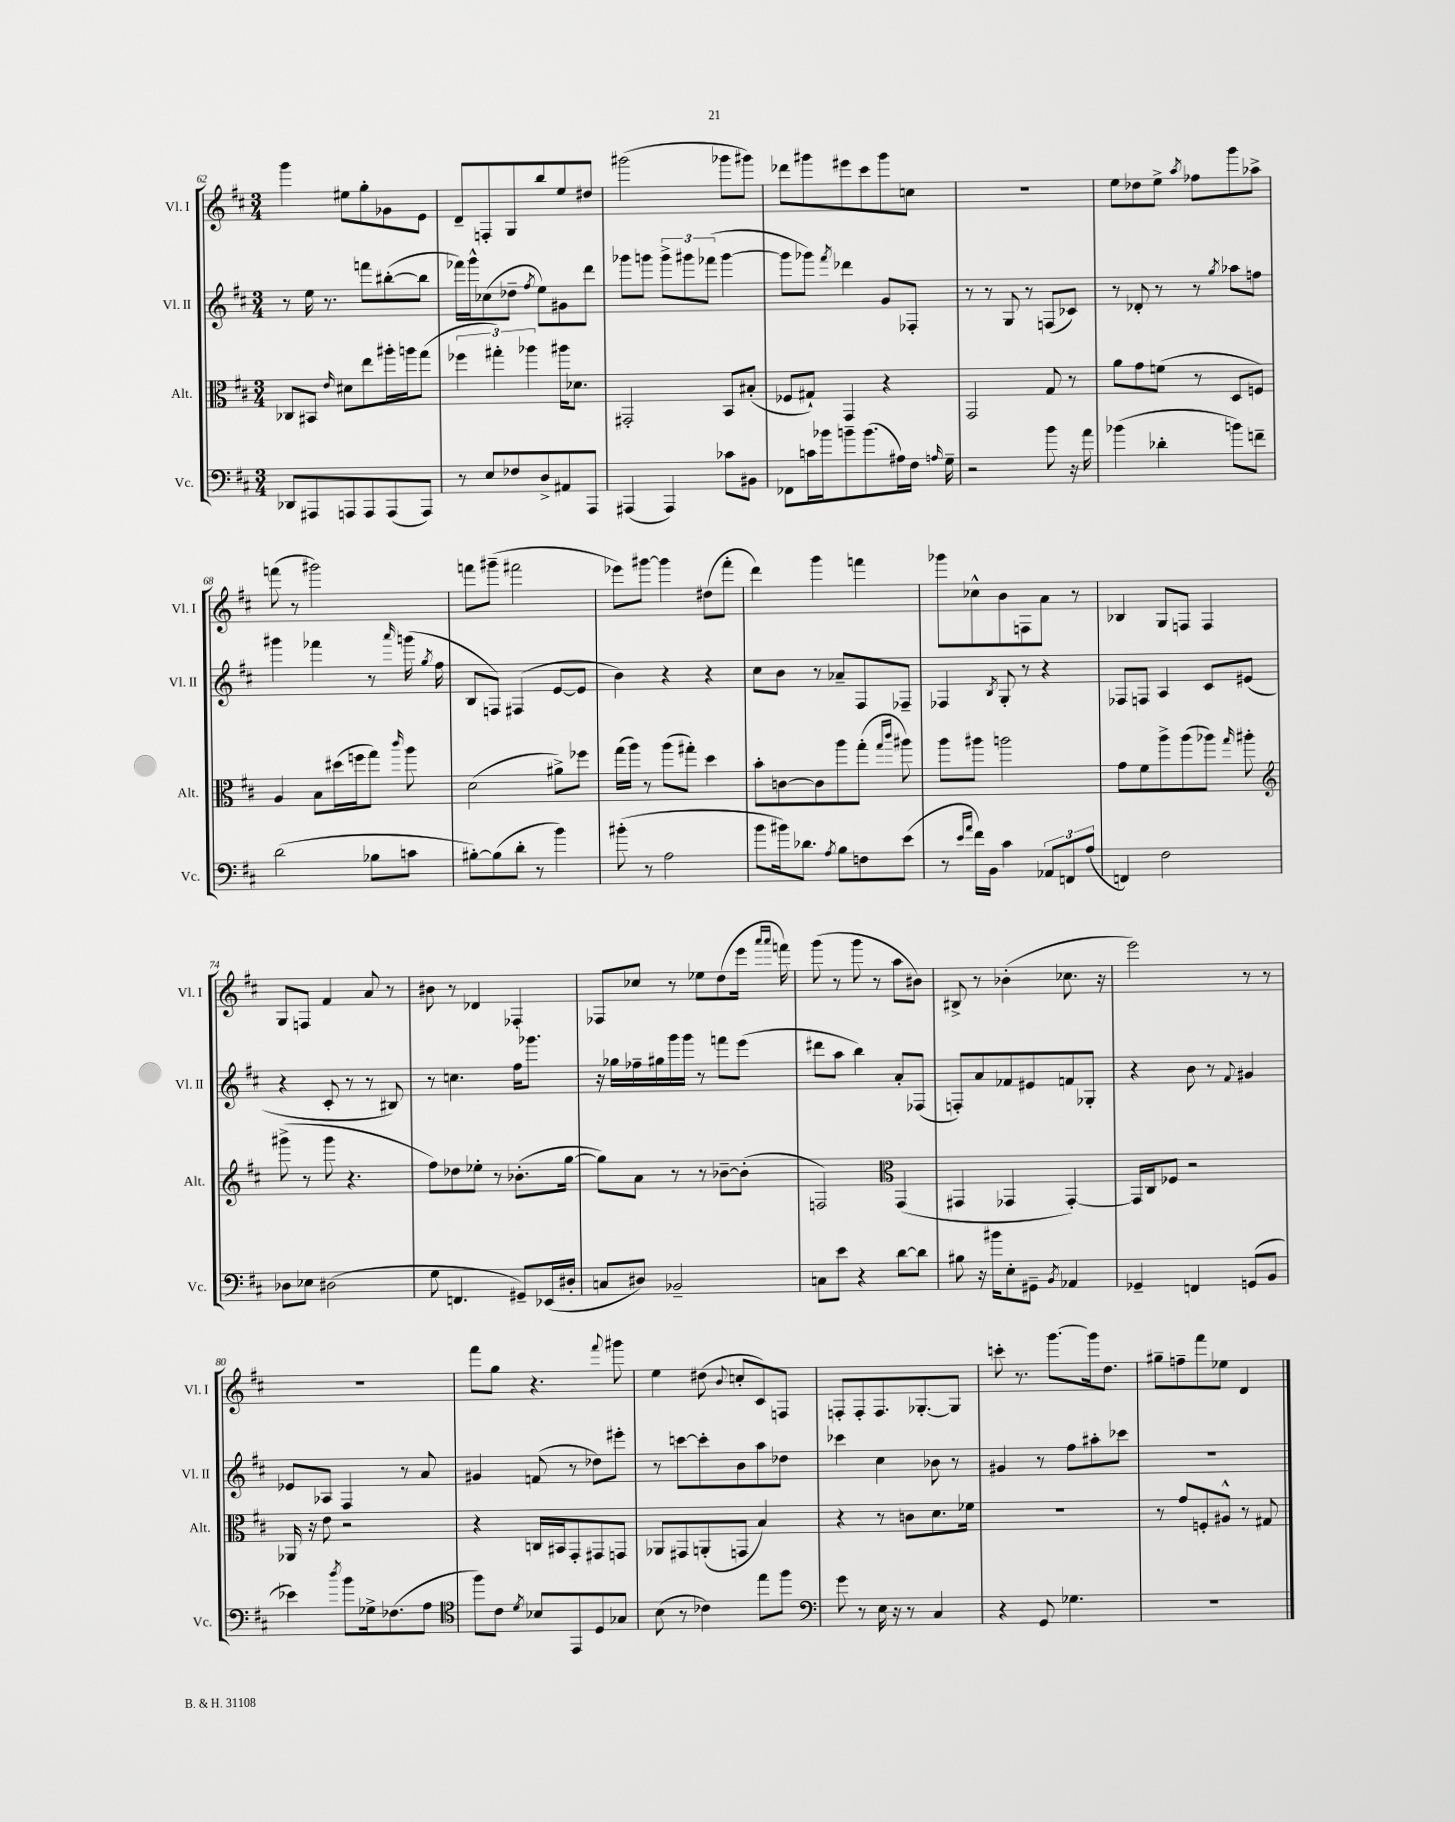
<<
\new StaffGroup <<
\new Staff = "s0" \with { instrumentName = "Vl. I" shortInstrumentName = "Vl. I" } {
    \clef treble \key d \major \numericTimeSignature \time 3/4
    \autoBeamOff g'''4 eis''8[ g''8-. ges'8 e'8] |
    d'8[-- f8-. g8 b''8 e''8 dis''8] |
    gis'''2( ges'''8[ gis'''8]) |
    des'''8[ gis'''8 eis'''8 cis'''8 gis'''8 c''8] |
    R2. |
    e''8[ des''8 e''8]-> \acciaccatura { a''8 } fes''8[ g'''8 aes''8]-> |
    f'''8( r8 gis'''2) |
    f'''8[ gis'''8]--( fis'''2 |
    ees'''8[) gis'''8]~ gis'''4 dis''8[( fis'''8]-. |
    d'''4) g'''4 f'''4 |
    ges'''8[ ces''8-^ b'8 f8 a'8] r8 |
    bes4 g8[ f8] f4 |
    g8[ f8] fis'4 a'8 r8 |
    bis'8 r8 des'4 fes4-. |
    fes8[ ces''8] r8 ees''8[ d''8( e'''16] \grace { a'''16[ a'''16] } f'''16) |
    g'''8( r8 g'''8 r8 a''8[ bis'8]) |
    bis8-> r8 bes'4-.( ces''8. r16 |
    e'''2) r8 r8 |
    R2. |
    fis'''8[ g''8] r4. \appoggiatura { fis'''8 } gis'''8 |
    e''4 dis''8( \appoggiatura { b'8 } c''8[-. cis'8) f8] |
    f8[-. f8-. f8. ges8.~-. ges8] |
    c'''8-. r8. g'''8.[~ g'''16 d''8.] |
    gis''8[-- f''8-- fis'''8 ees''8] d'4 \bar "|." |
}
\new Staff = "s1" \with { instrumentName = "Vl. II" shortInstrumentName = "Vl. II" } {
    \clef treble \key d \major \numericTimeSignature \time 3/4
    \autoBeamOff r8 e''16 r8. f'''8[ bis''8~-.( bis''8] |
    fes'''16[) g'''16-^ ces''8( des''8]-- \acciaccatura { fis''8 } e''8[) gis'8 d'''8] |
    ges'''8[ g'''8] \tuplet 3/2 { g'''8[-> gis'''8 fes'''8]( } gis'''4~ |
    gis'''8[ ges'''8]) \acciaccatura { fis'''8 } des'''4 g'8[ fes8]-. |
    r8 r8 g8 r8 f8[( ces'8]) |
    r8 des'8-. r8 r8 \acciaccatura { g''8 } aes''8[ f''8] |
    gis'''4 fes'''4 r8 \grace { a'''16 } g'''16( \acciaccatura { g''8 } fis''16 |
    b8[ f8]) fis4( e'8[~ e'8] |
    b'4) r4 r4 |
    cis''8[ b'8] r8 aes'8[-- fis8 fes8]-- |
    fes4 \acciaccatura { b8 } g8-. r8 r4 |
    fes8[ f8] a4 cis'8[ eis'8]( |
    r4 cis'8-. r8 r8 bis8) |
    r8 c''4. fis''16[ ges'''8.] |
    r16 ges''16[ fes''16-- gis''16 g'''16 g'''16] r8 f'''8[ e'''8]( |
    dis'''8[ a''8] b''4) a'8[-. fes8]( |
    f8[-.) a'8 fes'8 eis'8 f'8 ges8]-. |
    r4 b'8 r8 \appoggiatura { fis'8 } gis'4 |
    ees'8[ aes8] fis4 r8 a'8 |
    gis'4 f'8( r8 des''8[) eis'''8]-. |
    r8 c'''8[~ c'''8-. b'8 a''8 des''8] |
    ces'''4 cis''4 bes'8 r8 |
    gis'4 r8 fis''8[ ais''8-. ces'''8] |
    R2. \bar "|." |
}
\new Staff = "s2" \with { instrumentName = "Alt." shortInstrumentName = "Alt." } {
    \clef alto \key d \major \numericTimeSignature \time 3/4
    \autoBeamOff ces8[ bis,8] \grace { e'16 } dis'8[ e''8 ais''16-. a''16 g''8]( |
    \tuplet 3/2 { fes''4 gis''4-.) aes''4 } ais''16[ des'8.] |
    gis,2-. b,8[ bis8]-.( |
    fes8[ gis8]-!) g,4 r4 |
    g,2 g8 r8 |
    a'8[ g'8 f'8]( r8 d8[ f8]) |
    a4 b8[ dis''16( f''16 g''8]) \grace { cis'''16 } a''8 |
    d'2( ais'8[->) fes''8] |
    g''16[( a''16]) r8 a''8[( gis''8]-.) d''4 |
    b'8[-. c'8~ c'8 a''8 g''8]-.( \grace { g''16[ cis'''16] } ais''8) |
    a''8[ ais''8] a''2 |
    g'8[ fis'8 a''8-> a''8( aes''8]) \grace { g''16 } ais''8-. |
    \clef treble gis'''8->( r8 gis'''8 r4. |
    fis''8[) des''8 ees''8]-. r8 bes'8.[-.( g''16]~ |
    g''8[) a'8] r8 r8 bes'8[~-- bes'8]-.( |
    f2) \clef alto g,4( |
    gis,4 ges,4 ges,4~-.) |
    ges,16[ cis16 fes8] r2 |
    aes,16 r16 e'8 r2 |
    r4 c16[ bis,16 g,8-. gis,8 g,8] |
    aes,8[ gis,8 a,8-.( g,8] b4) |
    r4 r8 c'8[ d'8. fes'16] |
    R2. |
    r8 g'8[ f8-. ais8]-^ r8 gis8 \bar "|." |
}
\new Staff = "s3" \with { instrumentName = "Vc." shortInstrumentName = "Vc." } {
    \clef bass \key d \major \numericTimeSignature \time 3/4
    \autoBeamOff des,8[ ais,,8 a,,8 a,,8 a,,8( a,,8]) |
    r8 e8[ fes8 d8-> ais,8 a,,8] |
    ais,,4( ais,,4) ces'8[ bis,8] |
    fes,8[ c'16 bes'16 b'8-- b'8.( ais16) fis16] \grace { a16 } g16-- |
    r2 b'8 r16 a'16 |
    bes'4( des'4-. b'8[) f'8]-- |
    d'2( bes8[ c'8] |
    bis8[~-.) bis8( d'8]-. r8 b'4) |
    bis'8-.( r8 a2 |
    b'8[ bis'16) des'8.] \acciaccatura { a8 } b8[ f8 e'8]( |
    r8 \grace { e'16[ a'16] } fis'16[) b,16] cis'4 \tuplet 3/2 { aes,8[ f,8 a8]( } |
    f,4) fis2 |
    des8[ ees8] dis2( |
    g8 f,4. gis,8[--) ees,16( dis16]-. |
    c8[ dis8]) bes,2-- |
    c8[ e'8] r4 d'8[~ d'8] |
    bis8 r16 bis'16[ e8-. gis,8]-- \acciaccatura { b,8 } aes,4 |
    ges,4-- f,4 g,8[( b,8] |
    ees'4) \acciaccatura { d''8 } b'8[ ges16-> fes8.( a8] |
    \clef tenor fis''8[) cis'8] \acciaccatura { d'8 } bes8[ e,8 d8 ges8] |
    b8( r8 ces'4) e''8[ fis''8] |
    \clef bass g'8 r8 e16 r16 r8 cis4 |
    r4 g,8 ges4. |
    R2. \bar "|." |
}
>>
>>
\layout { \context { \Score currentBarNumber = #62 } }
